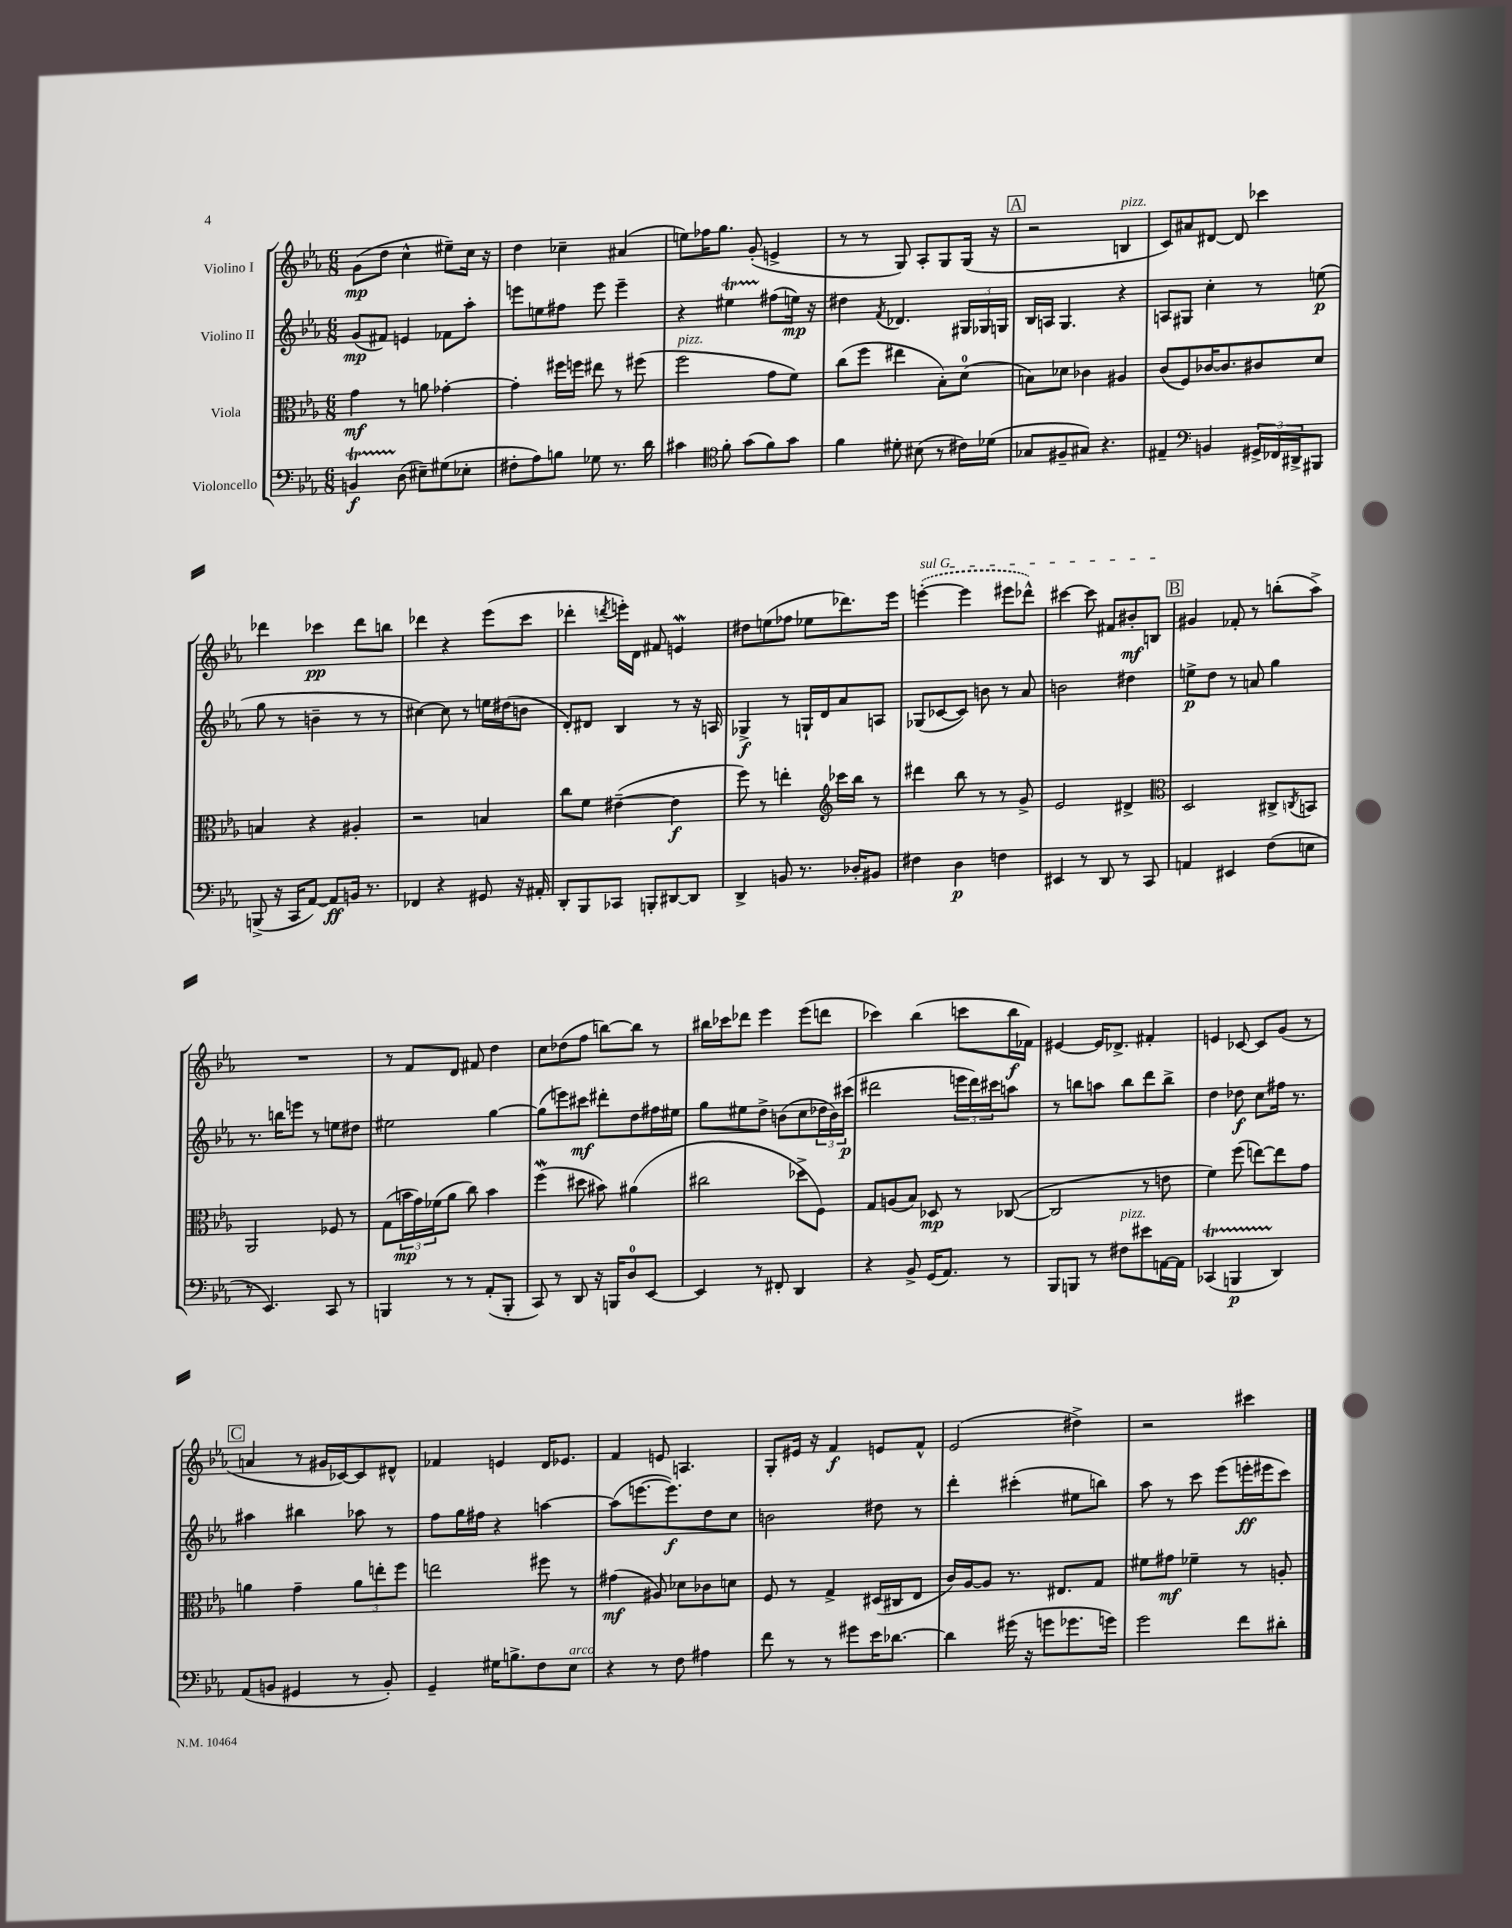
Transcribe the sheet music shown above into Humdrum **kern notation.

**kern	**dynam	**kern	**dynam	**kern	**dynam	**kern	**dynam
*part4	*part4	*part3	*part3	*part2	*part2	*part1	*part1
*staff4	*staff4	*staff3	*staff3	*staff2	*staff2	*staff1	*staff1
*I"Violoncello	*	*I"Viola	*	*I"Violino II	*	*I"Violino I	*
*clefF4	*	*clefC3	*	*clefG2	*	*clefG2	*
*k[b-e-a-]	*	*k[b-e-a-]	*	*k[b-e-a-]	*	*k[b-e-a-]	*
*M6/8	*	*M6/8	*	*M6/8	*	*M6/8	*
=1	=1	=1	=1	=1	=1	=1	=1
4BBnt/	f	4g\	mf	(8g/L	mp	(8g\L	mp
.	.	.	.	8f#X/J)	.	8dd\J	.
(8D\	.	8r	.	4en/	.	4cc^^\	.
8E#X~\L)	.	8an\	.	.	.	.	.
(8G#X\	.	[4g-X'\	.	8f-X\L	.	8ee#X~\L)	.
8E-X'\J	.	.	.	8aa-'\J	.	16cc\Jk	.
.	.	.	.	.	.	16r	.
=2	=2	=2	=2	=2	=2	=2	=2
8F#X'\L	.	4g-'\]	.	8eeen\L	.	4dd\	.
8A-\)	.	.	.	8een\	.	.	.
8Bn\J	.	16ff#X\LL	.	8ff#X\J	.	4cc-X~\	.
.	.	16ffn\JJ	.	.	.	.	.
8G-X\	.	8ee#X\	.	8eee\	.	.	.
8.r	.	8r	.	4eee~\	.	(4a#X/	.
.	.	(8ff#X\	.	.	.	.	.
16d\	.	.	.	.	.	.	.
=3	=3	=3	=3	=3	=3	=3	=3
!	!	!LO:TX:a:i:t=pizz.	!	!	!	!	!
4c#X\	.	2ff\	.	4r	.	8een\L)	.
.	.	.	.	.	.	16ff-X\K	.
.	.	.	.	.	.	8.gg\J	.
*clefC4	*	*	*	*	*	*	*
8f'\	.	.	.	4ee#Xt\	.	.	.
(8g\L	.	.	.	.	.	(8g'/	.
8f\)	.	8g\L	.	(8ff#X\L	.	4en^/	.
8g\J	.	8f\J)	.	16een\Jk)	mp	.	.
.	.	.	.	16r	.	.	.
=4	=4	=4	=4	=4	=4	=4	=4
4f\	.	(8cc\L	.	4dd#X\	.	8r	.
.	.	8ff\J	.	.	.	8r	.
.	.	.	.	8qf/	.	.	.
8d#X'\	.	4ee#X\	.	4.d-X/	.	8G/)	.
(8B#X\	.	.	.	.	.	8A-'/L	.
8r	.	8B-'\L)	.	.	.	8G/	.
16c#X\LL)	.	(8d\J	.	24G#X/LL	.	(16G/Jk	.
.	.	.	.	24G-X/	.	.	.
(16d-X\JJ	.	.	.	.	.	16r	.
.	.	.	.	24Gn/JJ	.	.	.
!!LO:REH:place=s1:t=A
=5	=5	=5	=5	=5	=5	=5	=5
8G-X/L	.	8Bn\L)	.	16B-/LL	.	2r	.
.	.	.	.	16An/JJ	.	.	.
8F#X~/	.	8d-X\J	.	4.G/	.	.	.
8G#X/J)	.	4c-X\	.	.	.	.	.
4.r	.	.	.	.	.	.	.
!	!	!	!	!	!	!LO:TX:a:i:t=pizz.	!
.	.	4A#X/	.	4r	.	4Bn/	.
=6	=6	=6	=6	=6	=6	=6	=6
4E#X~/	.	(8c/L	.	8An/L	.	8c/L)	.
.	.	8F/)	.	8G#X/J	.	8a#X/	.
*clefF4	*	*	*	*	*	*	*
4BBn/	.	[16c-X/K	.	4cc'\	.	[8d#X/J	.
.	.	8.c-/]	.	.	.	.	.
.	.	.	.	.	.	8d#/]	.
24GG#X^/LL	.	8c#X/	.	8r	.	4ccc-X\	.
24FF-X/	.	.	.	.	.	.	.
24DD#X^/J	.	.	.	.	.	.	.
8BBB#X/J	.	8d/J	.	(8een\	p	.	.
!!LO:LB:g=z
=7	=7	=7	=7	=7	=7	=7	=7
(8BBBn^/	.	4Bn/	.	8gg\	.	4ddd-X\	.
16r	.	.	.	8r	.	.	.
16CC/KL	.	.	.	.	.	.	.
[8AA-/J)	.	4r	.	4bn~\	.	4ccc-X\	pp
8AA-/L]	ff	.	.	.	.	.	.
16BBn/Jk	.	4A#X'/	.	8r	.	8ddd-\L	.
8.r	.	.	.	.	.	.	.
.	.	.	.	8r	.	8bbn\J	.
=8	=8	=8	=8	=8	=8	=8	=8
4FF-X/	.	2r	.	[4cc#X\)	.	4ddd-X\	.
4r	.	.	.	8cc#\]	.	4r	.
.	.	.	.	8r	.	.	.
8GG#X/	.	4Bn/	.	16een\LL	.	(8eee-\L	.
.	.	.	.	(16dd#X\J	.	.	.
16r	.	.	.	8bn\J	.	8ccc\J	.
16AA#X'/	.	.	.	.	.	.	.
=9	=9	=9	=9	=9	=9	=9	=9
8DD'/L	.	8cc\L	.	8d'/L)	.	4ddd-X'\	.
8BBB-/	.	8f\J	.	8d#X/J	.	.	.
.	.	.	.	.	.	8qdddn/	.
8CC-X/J	.	([4e#X~\	.	4B-/	.	16eeen'\LL)	.
.	.	.	.	.	.	16d\JJ	.
8BBBn'/L	.	.	.	.	.	8f#X/	.
[8DD#X/	.	4e#\]	f	8r	.	4enW/	.
8DD#/J]	.	.	.	16r	.	.	.
.	.	.	.	16An/	.	.	.
=10	=10	=10	=10	=10	=10	=10	=10
4DD^/	.	8ff\)	.	4G-X^/	f	8dd#X\L	.
.	.	8r	.	.	.	(8een\	.
8BBn/	.	4een'\	.	8r	.	8ff-X\J	.
8.r	.	.	.	16Gn`/LL	.	8ee-X\L	.
.	.	.	.	16d/J	.	.	.
*	*	*clefG2	*	*	*	*	*
.	.	16ccc-X\LL	.	8a-/	.	8.ddd-X\)	.
16D-X'/KL	.	16bb-\JJ	.	.	.	.	.
8BB#X/J	.	8r	.	8An/J	.	.	.
.	.	.	.	.	.	16eee-\Jk	.
=11	=11	=11	=11	=11	=11	=11	=11
!	!	!	!	!	!	!LO:TX:a:i:t=sul G	!
4F#X\	.	4ddd#X\	.	(8G-X/L	.	([4eeen'\	.
.	.	.	.	[8c-X/	.	.	.
4D\	p	8bb-\	.	8c-/J])	.	4eee\]	.
.	.	8r	.	8bn\	.	.	.
4Fn\	.	8r	.	8r	.	8eee#X\L	.
.	.	8g^/	.	8a-/	.	8ddd-X^^\J)	.
=12	=12	=12	=12	=12	=12	=12	=12
4EE#X/	.	2e-/	.	2bn\	.	[4ccc#X\	.
8r	.	.	.	.	.	8ccc#\]	.
8DD/	.	.	.	.	.	8f#X/L	.
8r	.	4d#X^/	.	4dd#X\	.	8b#X'/	mf
8CC/	.	.	.	.	.	8Bn/J	.
!!LO:REH:place=s1:t=B
=13	=13	=13	=13	=13	=13	=13	=13
*	*	*clefC3	*	*	*	*	*
4AAn/	.	2D/	.	8een^\L	p	4g#X/	.
.	.	.	.	8dd\J	.	.	.
4EE#X/	.	.	.	8r	.	8f-X'/	.
.	.	.	.	8an/	.	8r	.
(8F\L	.	8C#X^/L	.	4gg\	.	(8bbn'\L	.
.	.	8qCn/	.	.	.	.	.
8En\J	.	8BBn/J	.	.	.	8aa-^\J)	.
!!LO:LB:g=z
=14	=14	=14	=14	=14	=14	=14	=14
8r	.	2AA-/	.	8.r	.	2.r	.
4.EE-/)	.	.	.	.	.	.	.
.	.	.	.	16bbn\KL	.	.	.
.	.	.	.	8eeen\J	.	.	.
.	.	.	.	8r	.	.	.
8CC/	.	8F-X/	.	8een\L	.	.	.
8r	.	8r	.	8dd#X\J	.	.	.
=15	=15	=15	=15	=15	=15	=15	=15
4BBBn/	.	(8G\L	.	2ee#X\	.	8r	.
.	.	24bn\L	mp	.	.	8f/L	.
.	.	24g\)	.	.	.	.	.
.	.	(24f-X\J	.	.	.	.	.
8r	.	8a-\J	.	.	.	8d/J	.
8r	.	8cc\)	.	.	.	8f#X/	.
(8AA-'/L	.	4b\	.	[4gg\	.	4dd\	.
8BBB'/J	.	.	.	.	.	.	.
=16	=16	=16	=16	=16	=16	=16	=16
8CC/)	.	(4ffW\	.	(8gg\L]	.	8cc\L	.
8r	.	.	.	8eeen\)	.	(8dd-X\	.
8DD/	.	8dd#X\	.	8ccc#X\J	mf	8ff\J	.
16r	.	8b#X\)	.	8ddd#X'\L	.	[8bbn\L)	.
16BBBn/KL	.	.	.	.	.	.	.
8D/	.	(4a#X\	.	8dd\	.	8bb\J]	.
[8EE-/J	.	.	.	16ff#X\L	.	8r	.
.	.	.	.	16ee#X\JJ	.	.	.
=17	=17	=17	=17	=17	=17	=17	=17
4EE-/]	.	2cc#X\	.	8gg\L	.	16bb#X\LL	.
.	.	.	.	.	.	16ccc-X\J	.
.	.	.	.	8ee#X\	.	8ddd-X\J	.
8r	.	.	.	8dd^\J	.	4eee-\	.
8FF#X'/	.	.	.	(8bn\L	.	.	.
4DD/	.	8dd-X^\L	.	8cc\	.	(8eee-\L	.
.	.	8F\J)	.	24dd-X\L	.	8dddn\J	.
.	.	.	.	24b\)	.	.	.
.	.	.	.	(24ccc#X\JJ	p	.	.
=18	=18	=18	=18	=18	=18	=18	=18
4r	.	8G/L	.	2ddd#X\	.	4ccc-X\)	.
.	.	(8An/	.	.	.	.	.
8BB-^/	.	8B-/J)	.	.	.	(4bb-\	.
(16GG/KL	.	8D-X/	mp	.	.	.	.
8.AA-/J)	.	.	.	.	.	.	.
.	.	8r	.	24eeen\LL	.	8cccn\L	.
.	.	.	.	24ddd#\)	.	.	.
.	.	.	.	24ccc#X\J	.	.	.
8r	.	([8C-X/	.	8aan\J	.	16bb-\L	f
.	.	.	.	.	.	16f-X\JJ)	.
=19	=19	=19	=19	=19	=19	=19	=19
8BBB-/L	.	2C-/]	.	8r	.	[4e#X/	.
8BBBn/J	.	.	.	8bbn\L	.	.	.
8r	.	.	.	8aan\J	.	16e#/KL]	.
.	.	.	.	.	.	8.d-X^/J	.
!LO:TX:a:i:t=pizz.	!	!	!	!	!	!	!
8F#X\L	.	.	.	8bb\L	.	.	.
8e#X\	.	8r	.	8ddd\	.	4f#X'/	.
[16AAn\L	.	8en\	.	8bb^\J	.	.	.
16AA\JJ]	.	.	.	.	.	.	.
=20	=20	=20	=20	=20	=20	=20	=20
(4CC-XT/	.	4f\)	.	4dd\	.	4en/	.
4BBBnTTT/	p	(8ff\	.	8dd-X\	f	[8c-X/	.
.	.	[8een\L)	.	8cc\L	.	8c-/L]	.
4DD/)	.	8ee\]	.	16ff#X\Jk	.	(8g/J	.
.	.	.	.	8.r	.	.	.
.	.	8g\J	.	.	.	8r	.
!!LO:LB:g=z
!!LO:REH:place=s1:t=C
=21	=21	=21	=21	=21	=21	=21	=21
(8AA-/L	.	4an\	.	4aa#X\	.	4an/	.
8BBn/J	.	.	.	.	.	.	.
4GG#X/	.	4g~\	.	4bb#X\	.	8r	.
.	.	.	.	.	.	16g#X/LL	.
.	.	.	.	.	.	[16c-X/J)	.
8r	.	12a\L	.	8aa-X\	.	8c-/]	.
.	.	12een'\	.	.	.	.	.
8BB'/)	.	.	.	8r	.	8d#X^^/J	.
.	.	12ff\J	.	.	.	.	.
=22	=22	=22	=22	=22	=22	=22	=22
4GG~/	.	2een\	.	8ff\L	.	4f-X/	.
.	.	.	.	16gg\L	.	.	.
.	.	.	.	16ff#X\JJ	.	.	.
16G#X\KL	.	.	.	4r	.	4en/	.
8.Bn^\	.	.	.	.	.	.	.
8F\	.	8ff#X\	.	[4aan\	.	16d/KL	.
.	.	.	.	.	.	8.e-X/J	.
!LO:TX:a:i:t=arco	!	!	!	!	!	!	!
8E-\J	.	8r	.	.	.	.	.
=23	=23	=23	=23	=23	=23	=23	=23
4r	.	(4g#X\	mf	(8aa\L]	.	4f/	.
.	.	.	.	[8.eeen\	.	.	.
8r	.	8A#X/)	.	.	.	8en/	.
.	.	.	.	8.eee\])	f	.	.
8F\	.	8d-X\L	.	.	.	4.An/	.
4A#X\	.	8c-X\	.	8dd\	.	.	.
.	.	8dn\J	.	8cc\J	.	.	.
=24	=24	=24	=24	=24	=24	=24	=24
8f\	.	8F/	.	2bn\	.	8G'/L	.
8r	.	8r	.	.	.	16e#X/Jk	.
.	.	.	.	.	.	16r	.
8r	.	4G^/	.	.	.	4f/	f
8g#X\L	.	.	.	.	.	.	.
16e-\K	.	(16D#X/LL	.	8dd#X\	.	8en/L	.
[8.d-X\J	.	16C#X/J	.	.	.	.	.
.	.	8E-/J	.	8r	.	8f^^/J	.
=25	=25	=25	=25	=25	=25	=25	=25
4d-\]	.	16c/LL)	.	4ddd'\	.	(2e-/	.
.	.	[16A-/J	.	.	.	.	.
.	.	8A-/J]	.	.	.	.	.
(16g#X\	.	8.r	.	(4ccc#X'\	.	.	.
16r	.	.	.	.	.	.	.
8gn\L	.	.	.	.	.	.	.
.	.	8.E#X/L	.	.	.	.	.
8.g-X\	.	.	.	8ee#X\L	.	4dd#X^\)	.
.	.	8G/J	.	8bbn\J)	.	.	.
16gn\Jk)	.	.	.	.	.	.	.
=26	=26	=26	=26	=26	=26	=26	=26
2g\	.	8f#X\L	.	8aa-\	.	2r	.
.	.	8g#X\J	mf	8r	.	.	.
.	.	4f-X~\	.	8ccc\	.	.	.
.	.	.	.	(8eee-\L	.	.	.
8f\L	.	8r	.	16eeen'\L	ff	4ccc#X\	.
.	.	.	.	16eee#X\J	.	.	.
8d#X'\J	.	8An'/	.	8ccc\J)	.	.	.
==	==	==	==	==	==	==	==
*-	*-	*-	*-	*-	*-	*-	*-
